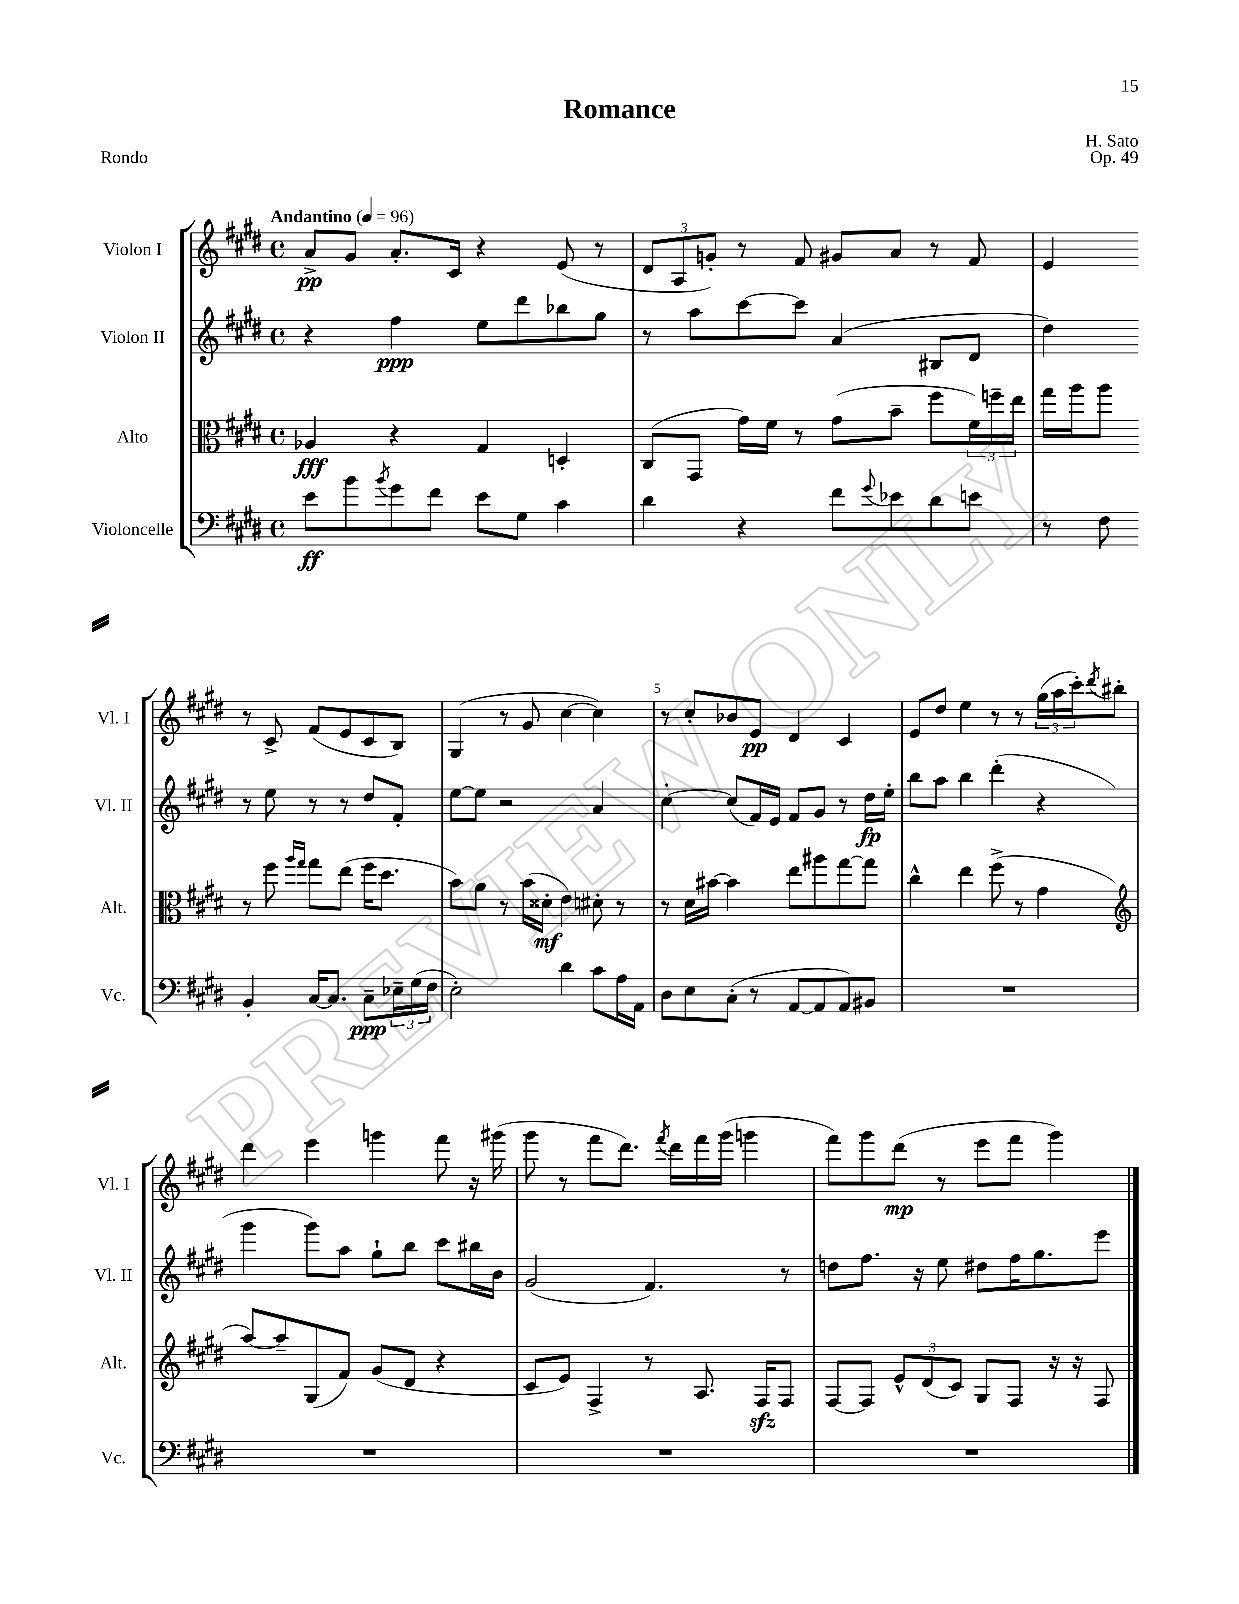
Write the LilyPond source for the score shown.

\header { title = "Romance" composer = "H. Sato" opus = "Op. 49" piece = "Rondo" }
<<
\new StaffGroup <<
\new Staff = "s0" \with { instrumentName = "Violon I" shortInstrumentName = "Vl. I" } {
    \clef treble \key e \major \defaultTimeSignature \time 4/4 \tempo "Andantino" 4 = 96
    a'8->\pp gis'8 a'8.-. cis'16 r4 e'8( r8 |
    \tuplet 3/2 { dis'8 a8 g'8-.) } r8 fis'8 gis'8 a'8 r8 fis'8 |
    e'4 r8 cis'8-> fis'8( e'8 cis'8 b8) |
    gis4( r8 gis'8 cis''4~ cis''4) |
    r8 cis''8-. bes'8 e'8\pp dis'4 cis'4 |
    e'8 dis''8 e''4 r8 r8 \tuplet 3/2 { gis''16( a''16 cis'''16-.) } \acciaccatura { dis'''8 } bis''8-. |
    dis'''4 e'''4 g'''4 fis'''8 r16 gis'''16( |
    gis'''8 r8 fis'''8 dis'''8.) \acciaccatura { fis'''8 } dis'''16 fis'''16 gis'''16( g'''4 |
    fis'''8) gis'''8 dis'''8\mp( r8 e'''8 fis'''8 gis'''4) \bar "|." |
}
\new Staff = "s1" \with { instrumentName = "Violon II" shortInstrumentName = "Vl. II" } {
    \clef treble \key e \major \defaultTimeSignature \time 4/4
    r4 fis''4\ppp e''8 dis'''8 bes''8 gis''8 |
    r8 a''8 cis'''8~ cis'''8 a'4( bis8 dis'8 |
    dis''4) r8 e''8 r8 r8 dis''8 fis'8-. |
    e''8~ e''8 r2 a'4 |
    cis''4~-. cis''8( fis'16) e'16 fis'8 gis'8 r8 dis''16\fp e''16-. |
    b''8 a''8 b''4 dis'''4-.( r4 |
    gis'''4 gis'''8) a''8 gis''8-! b''8 cis'''8 bis''16 b'16 |
    gis'2( fis'4.) r8 |
    d''8 fis''8. r16 e''8 dis''8 fis''16 gis''8. e'''8 \bar "|." |
}
\new Staff = "s2" \with { instrumentName = "Alto" shortInstrumentName = "Alt." } {
    \clef alto \key e \major \defaultTimeSignature \time 4/4
    aes4\fff r4 gis4 d4-. |
    cis8( gis,8 gis'16) fis'16 r8 gis'8( b'8-- fis''8 \tuplet 3/2 { fis'16) f''16-- e''16 } |
    gis''16 a''16 a''8 r8 fis''8 \grace { a''16 gis''16 } gis''8 e''8( fis''16 dis''8. |
    b'8) a'8 r8 b'16( disis'16-.\mf e'4) dis'8-. r8 |
    r8 dis'16 bis'16~ bis'4 e''8 ais''8 gis''8~ gis''8 |
    cis''4-^ e''4 fis''8->( r8 gis'4 |
    \clef treble a''8~) a''8-- gis8( fis'8) gis'8( dis'8 r4 |
    cis'8 e'8) fis4-> r8 a8. fis16\sfz fis8 |
    fis8~ fis8 \tuplet 3/2 { e'8-^ dis'8( cis'8) } gis8 fis8 r16 r16 fis8 \bar "|." |
}
\new Staff = "s3" \with { instrumentName = "Violoncelle" shortInstrumentName = "Vc." } {
    \clef bass \key e \major \defaultTimeSignature \time 4/4
    e'8\ff b'8 \acciaccatura { b'8 } gis'8 fis'8 e'8 gis8 cis'4 |
    dis'4 r4 fis'8 \appoggiatura { gis'8 } ees'8 dis'8 e'8 |
    r8 fis8 b,4-. cis16~ cis8. cis8--\ppp \tuplet 3/2 { ees16-- gis16( fis16 } |
    e2-.) dis'4 cis'8 a16 a,16 |
    dis8 e8 cis8-.( r8 a,8~ a,8 a,8) bis,8 |
    R1 |
    R1 |
    R1 |
    R1 \bar "|." |
}
>>
>>
\layout { \context { \Score \override BarNumber.break-visibility = ##(#f #t #t) barNumberVisibility = #(every-nth-bar-number-visible 5) } }
